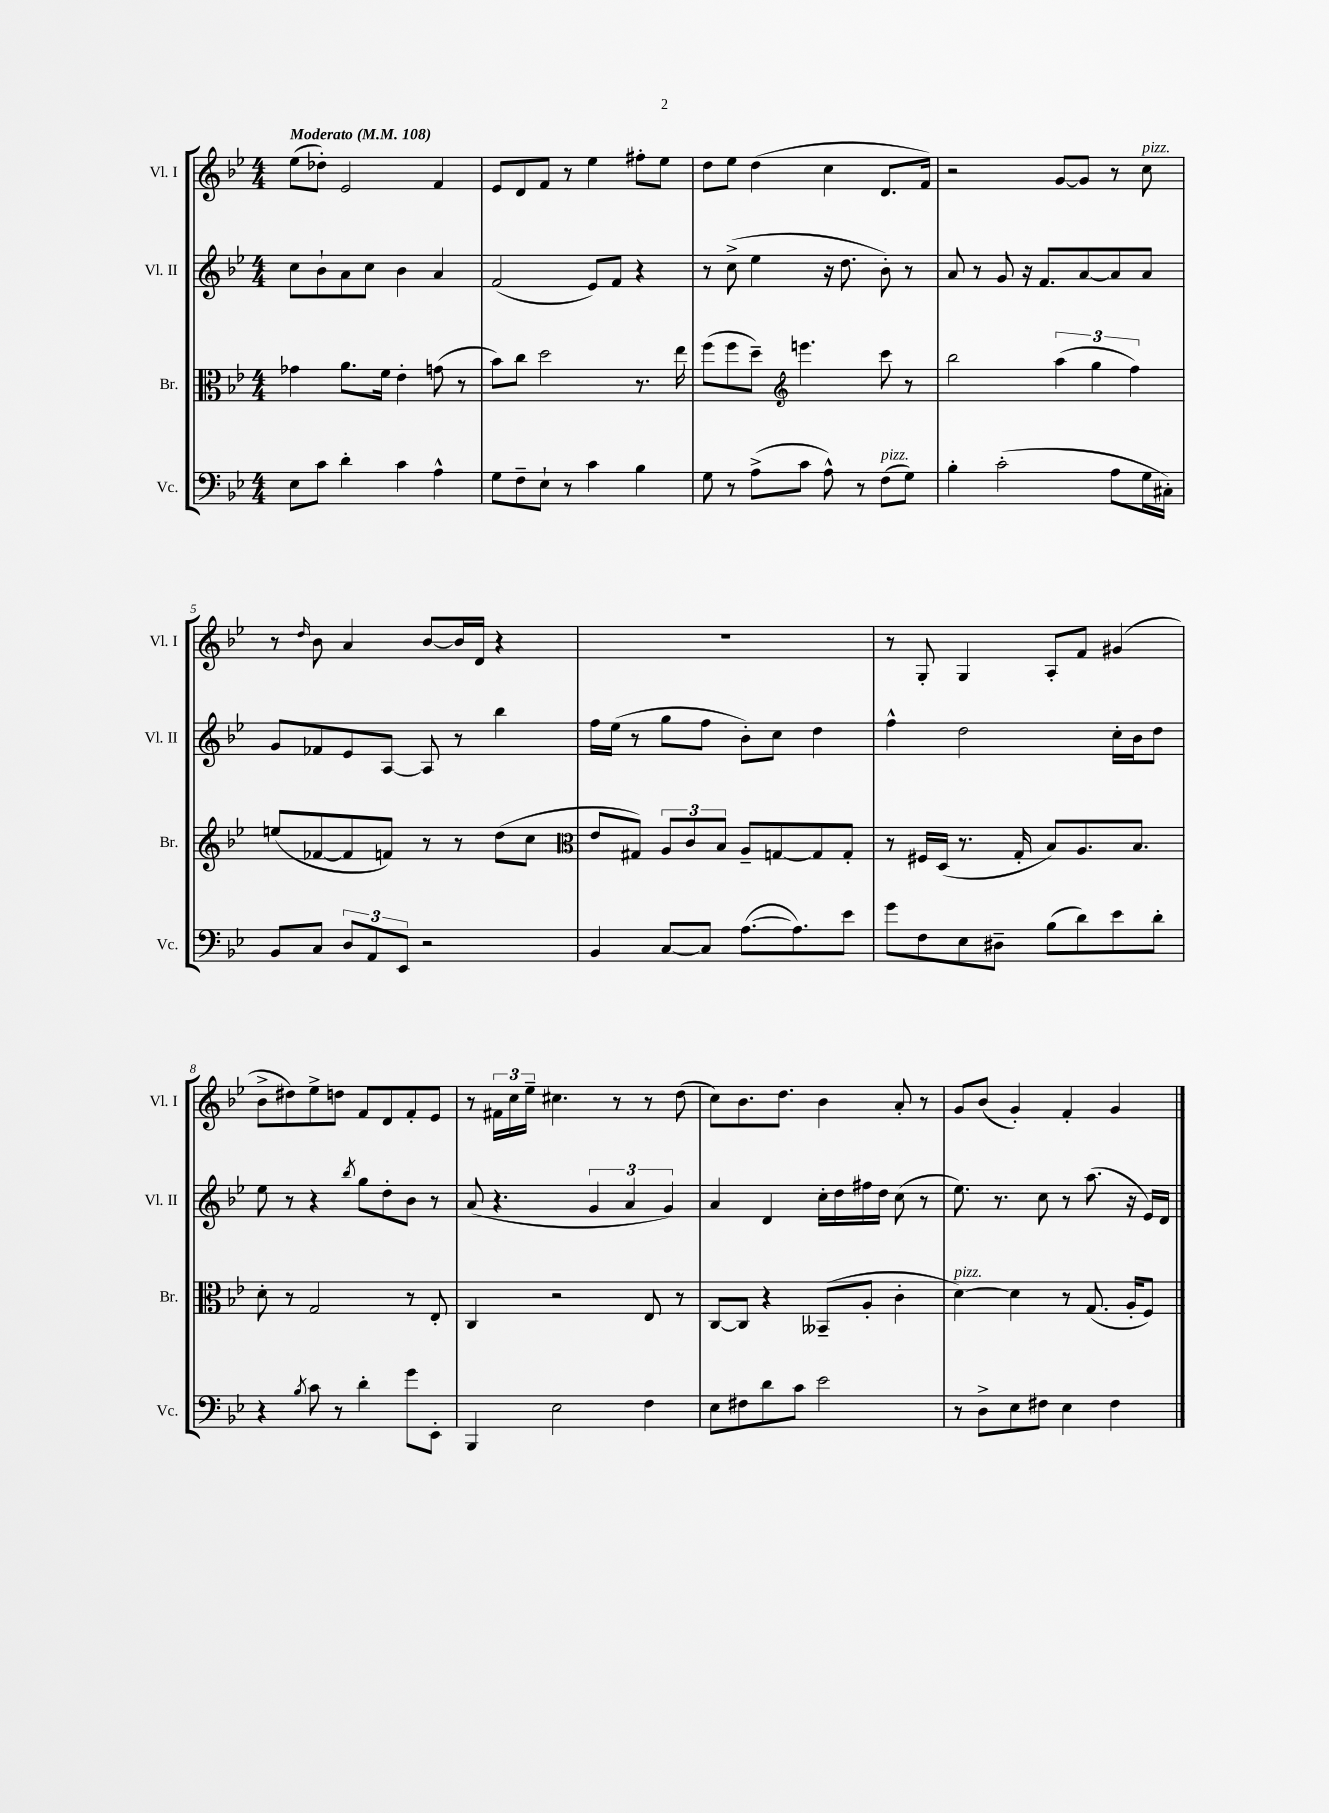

**kern	**kern	**kern	**kern
*part4	*part3	*part2	*part1
*staff4	*staff3	*staff2	*staff1
*I"Vc.	*I"Br.	*I"Vl. II	*I"Vl. I
*I'Vc.	*I'Br.	*I'Vl. II	*I'Vl. I
*clefF4	*clefC3	*clefG2	*clefG2
*k[b-e-]	*k[b-e-]	*k[b-e-]	*k[b-e-]
*M4/4	*M4/4	*M4/4	*M4/4
*MM108	*MM108	*MM108	*MM108
=1	=1	=1	=1
!	!	!	!LO:TX:a:B:t=Moderato
8E-\L	4g-X\	8cc\L	(8ee-\L
8c\J	.	8b-`\	8dd-X'\J)
4d'\	8.a\L	8a\	2e-/
.	.	8cc\J	.
.	16f\Jk	.	.
4c\	4e-'\	4b-\	.
4A^^\	(8gn\	4a/	4f/
.	8r	.	.
=2	=2	=2	=2
8G\L	8b-\L)	(2f/	8e-/L
8F~\	8cc\J	.	8d/
8E-`\J	2dd\	.	8f/J
8r	.	.	8r
4c\	.	8e-/L)	4ee-\
.	.	8f/J	.
4B-\	8.r	4r	8ff#X'\L
.	.	.	8ee-\J
.	16ee-\	.	.
=3	=3	=3	=3
8G\	(8ff\L	8r	8dd\L
8r	8ff\	(8cc^\	8ee-\J
(8A^\L	8dd~\J)	4ee-\	(4dd\
*	*clefG2	*	*
8c\J	4.eeen\	.	.
8A^^\)	.	16r	4cc\
.	.	8.dd\	.
8r	.	.	.
!LO:TX:a:i:t=pizz.	!	!	!
(8F\L	8ccc\	8b-'\)	8.d/L
8G\J)	8r	8r	.
.	.	.	16f/Jk)
=4	=4	=4	=4
4B-'\	2bb-\	8a/	2r
.	.	8r	.
(2c'\	.	8g/	.
.	.	16r	.
.	.	8.f/L	.
.	(6aa\	.	[8g/L
.	.	[8a/	8g/J]
.	6gg\	.	.
8A\L	.	8a/]	8r
.	6ff\)	.	.
!	!	!	!LO:TX:a:i:t=pizz.
16G\L	.	8a/J	8cc\
16C#X'\JJ)	.	.	.
!!LO:LB:g=z
=5	=5	=5	=5
8BB-/L	(8een/L	8g/L	8r
.	.	.	16qqdd/
8C/J	[8f-X/	8f-X/	8b-\
12D/L	8f-/]	8e-/	4a/
12AA/	.	.	.
.	8fn/J)	[8A/J	.
12EE-/J	.	.	.
2r	8r	8A/]	[8b-/L
.	8r	8r	16b-/L]
.	.	.	16d/JJ
.	(8dd\L	4bb-\	4r
.	8cc\J	.	.
=6	=6	=6	=6
*	*clefC3	*	*
4BB-/	8e-/L	16ff\LL	1r
.	.	(16ee-\JJ	.
.	8G#X/J)	8r	.
[8C/L	12A/L	8gg\L	.
.	12c/	.	.
8C/J]	.	8ff\J	.
.	12B-/J	.	.
([8.A\L	8A~/L	8b-'\L)	.
.	[8Gn/	8cc\J	.
8.A\])	.	.	.
.	8G/]	4dd\	.
8e-\J	8G'/J	.	.
=7	=7	=7	=7
8g\L	8r	4ff^^\	8r
8F\	16F#X/LL	.	8G'/
.	(16D/JJ	.	.
8E-\	8.r	2dd\	4G/
8D#X~\J	.	.	.
.	16G'/	.	.
(8B-\L	8B-/L)	.	8A'/L
8d\)	8.A/	.	8f/J
8e-\	.	16cc'\LL	(4g#X/
.	8.B-/J	16b-\J	.
8d'\J	.	8dd\J	.
!!LO:LB:g=z
=8	=8	=8	=8
4r	8d'\	8ee-\	8b-^\L
.	8r	8r	8dd#X\)
8qB-/	.	.	.
8c\	2G/	4r	8ee-^\
8r	.	.	8ddn\J
.	.	8qbb-/	.
4d'\	.	8gg\L	8f/L
.	.	8dd'\	8d/
8g\L	8r	8b-\J	8f'/
8EE-'\J	8E-'/	8r	8e-/J
=9	=9	=9	=9
4BBB-/	4C/	(8a/	8r
.	.	4.r	24f#X\LL
.	.	.	24cc\
.	.	.	24ee-~\JJ
2E-\	2r	.	4.cc#X\
.	.	6g/	.
.	.	.	8r
.	.	6a/	.
4F\	8E-/	.	8r
.	.	6g/)	.
.	8r	.	(8dd\
=10	=10	=10	=10
8E-\L	[8C/L	4a/	8cc\L)
8F#X\	8C/J]	.	8.b-\
8d\	4r	4d/	.
.	.	.	8.dd\J
8c\J	.	.	.
2e-\	(8BB--X~/L	16cc'\LL	4b-\
.	.	16dd\	.
.	8A'/J	16ff#X\	.
.	.	16dd\JJ	.
.	4c'\	(8cc\	8a'/
.	.	8r	8r
=11	=11	=11	=11
!	!LO:TX:a:i:t=pizz.	!	!
8r	[4d\)	8.ee-\)	8g/L
8D^\L	.	.	(8b-/J
.	.	8.r	.
8E-\	4d\]	.	4g'/)
8F#X\J	.	8cc\	.
4E-\	8r	8r	4f'/
.	(8.G/	(8.aa\	.
4F#\	.	.	4g/
.	16A'/KL	16r	.
.	8F/J)	16e-/LL)	.
.	.	16d/JJ	.
==	==	==	==
*-	*-	*-	*-
